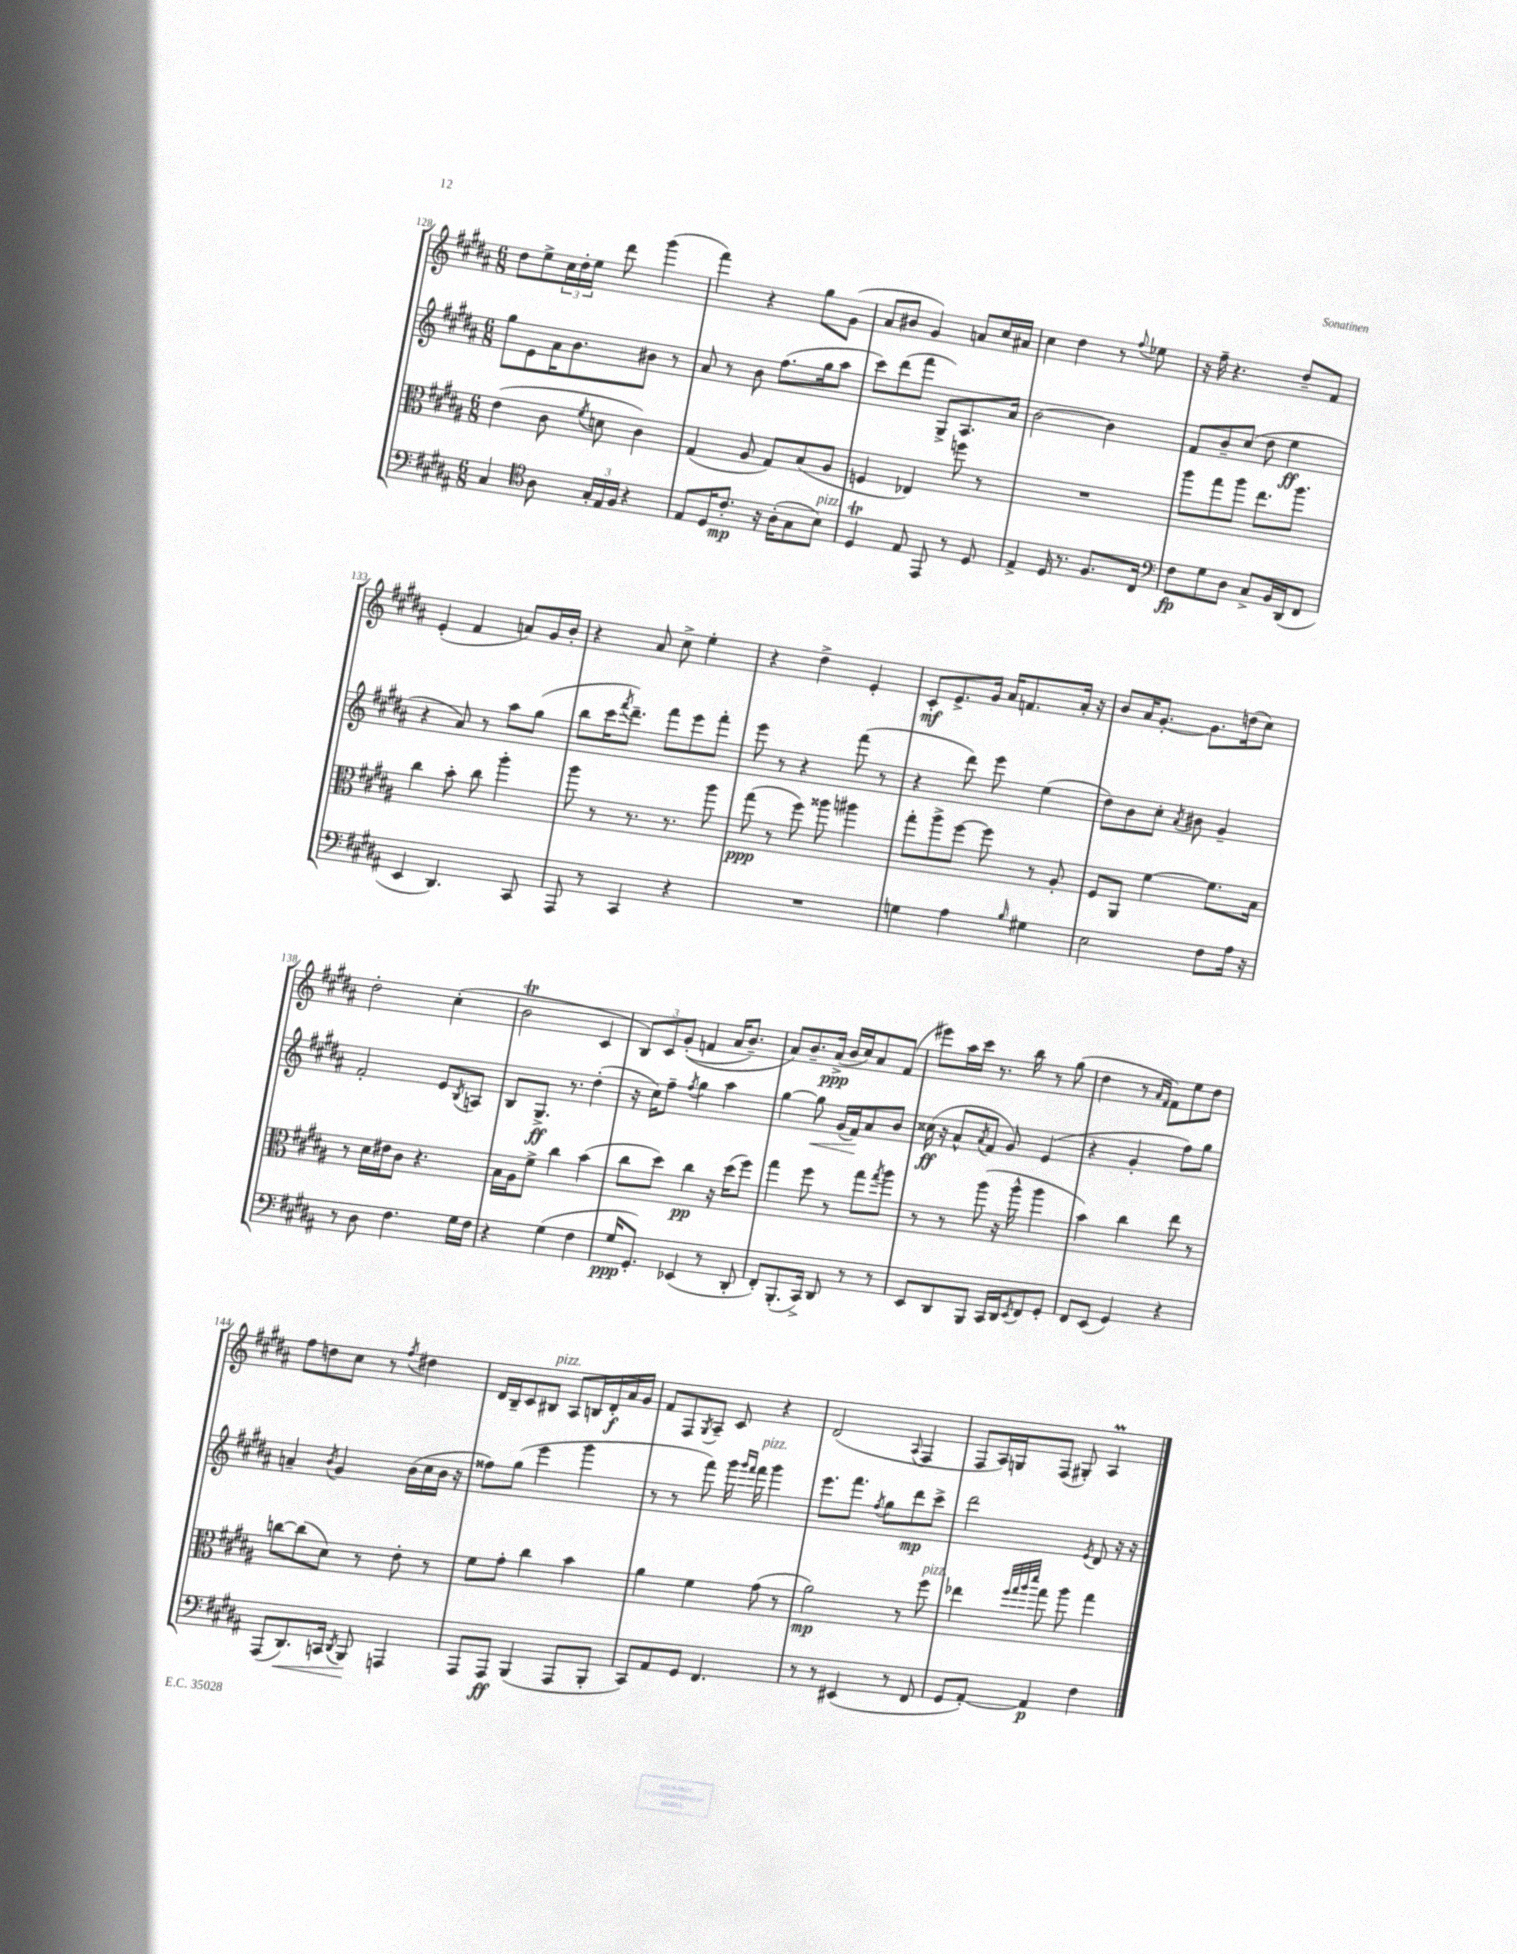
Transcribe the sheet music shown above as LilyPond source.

<<
\new StaffGroup <<
\new Staff = "s0" {
    \clef treble \key b \major \numericTimeSignature \time 6/8
    dis''8 e''8-> \tuplet 3/2 { cis''16 dis''16-. e''16 } dis'''8 gis'''4( |
    fis'''4) r4 gis''8 gis'8( |
    ais'8 bis'8 gis'4) a'8 cis''16 ais'16 |
    cis''4 dis''4 r8 \appoggiatura { fis''8 } ees''8 |
    r16 fis''16-- r4. dis''8-- fis'8 |
    e'4-.( fis'4 a'8) gis'16 b'16-. |
    r4 ais'8 cis''8-> e''4-. |
    r4 dis''4-> e'4-. |
    cis'8-.\mf e'8.-> gis'16 ais'16 f'8. ais'16-. r16 |
    b'8 ais'16 gis'8.~-. gis'8. d''16( cis''8) |
    dis''2-. cis''4-.( |
    b'2\trill cis'4 |
    \tuplet 3/2 { b8) cis'8 gis'8-.(\( } f'4 ais'16 b'8.--) |
    ais'8\) b'8.-- ais'16->\ppp( b'16 cis''16) ais'8 fis'8( |
    eis'''8) ais''16 cis'''16 r8. b''16 r8 gis''8( |
    dis''4 r8 \grace { ais'16 fis'16 } fis'8) e''8 dis''8 |
    fis''8 d''8 cis''8 r8 \acciaccatura { fis''8 } dis''4 |
    dis'16 b16-- cis'8 bis8^\markup { \italic "pizz." } ais8 b16 dis'16-.\f ais'16 gis'16 |
    fis'8 fis8 \acciaccatura { gis8 } ais8-- cis'8 r4 |
    dis'2( \appoggiatura { ais8 } fis4 |
    fis8 ais16) g16 fis8( gis8-.) ais4\prall \bar "|." |
}
\new Staff = "s1" {
    \clef treble \key b \major \numericTimeSignature \time 6/8
    gis''8 e'8 ais'16 b'8. bis'8 r8 |
    ais'8 r8 b'8 fis''8.( gis''16 ais''8 |
    cis'''8) dis'''8( fis'''8 gis8->) ais8. ais'16 |
    b'2~ b'4 |
    fis'8 b'8-- cis''8( dis''8 e''4\ff |
    r4 ais'8) r8 ais''8 gis''8( |
    b''8 cis'''16 \acciaccatura { fis'''8 } dis'''8.--) fis'''8 e'''8 fis'''8-. |
    e'''8 r8 r4 fis'''8( r8 |
    r4 dis'''8) e'''8 e''4( |
    dis''8) b'8 cis''8-. \acciaccatura { ais'8 } bis'8 gis'4-- |
    fis'2-. e'8 \acciaccatura { b8 } a8 |
    b8 gis8.->\ff r8. dis''4-.( |
    r16 cis''16) fis''8-- \acciaccatura { fis''8 } gis''4 ais''4 |
    gis''4~ gis''8\< gis'16( fis'16\!) ais'8 b'8 |
    cisis''16\ff( r16 ais'8-^ \acciaccatura { ais'8 } fis'8 gis'8) e'4( |
    r4 gis'4-. fis''8) gis''8 |
    a'4-- \acciaccatura { b'8 } gis'4 b'16( cis''16 b'16 r16 |
    fisis''8) gis''8( e'''4 gis'''4 |
    r8 r8 fis'''8) gis'''16 \grace { gis'''16 fis'''16 } fis'''16^\markup { \italic "pizz." } gis'''4 |
    e'''8. fis'''8. \acciaccatura { fis''8 } gis''8 dis'''8\mp cis'''8-> |
    dis'''2 \acciaccatura { e'8 } dis'8 r16 r16 \bar "|." |
}
\new Staff = "s2" {
    \clef alto \key b \major \numericTimeSignature \time 6/8
    e'4( cis'8 \acciaccatura { fis'8 } d'8 cis'4) |
    gis4( ais8 gis8) b8( ais8 |
    f4 ees4) f''8 r8 |
    R2. |
    ais''8 gis''8 ais''8 e''8. ais''8. |
    cis''4 b'8-. cis''8 ais''4-. |
    ais''8 r8 r8. r8. ais''8 |
    gis''8\ppp( r8 fis''8) aisis''8 ais''4 |
    gis''8-. ais''8-> fis''8~ fis''8 r8 ais8-. |
    fis8 ais,8 fis'4~ fis'8. b16 |
    r8 dis'16 eis'16 cis'8 r4. |
    b16 ais16 fis'8-> cis''4 b'4( |
    cis''8 dis''8) cis''4\pp r16 dis''16( fis''8) |
    gis''4 fis''8 r8 gis''8 \acciaccatura { gis''8 } ais''8 |
    r8 r8 ais''8( r16 ais''16-^ ais''4 |
    b'4) cis''4 e''8 r8 |
    c''8~ c''8( dis'8) r8 e'8-. r8 |
    fis'8 gis'8-. cis''4 b'4 |
    ais'4 fis'4 gis'8( r8 |
    ais'2\mp) r8 fis''8^\markup { \italic "pizz." } |
    ees''4 \grace { fis''32 gis''32 ais''32 dis'''32 } gis''8 ais''8 gis''4 \bar "|." |
}
\new Staff = "s3" {
    \clef bass \key b \major \numericTimeSignature \time 6/8
    cis4 \clef tenor ais8 \tuplet 3/2 { gis16-. e16 fis16 } r4 |
    e8 dis16 cis'8.-.\mp r16 ais16-.( gis8 b8^\markup { \italic "pizz." }) |
    dis4\trill e8 e,8 r8 dis8 |
    e4-> dis16 r8. fis8. cis16 |
    \clef bass fis8\fp gis8 dis8 cis8-> b,16 dis,16( fis,8 |
    e,4 dis,4.) cis,8 |
    ais,,8 r8 cis,4 r4 |
    R2. |
    g4 ais4 \grace { b16 } gis4 |
    e2 fis8 ais16 r16 |
    r8 dis8 fis4. gis16 fis16 |
    r4 gis4( fis4 |
    gis16\ppp gis,8.-.) ees,4( r8 dis,8-. |
    fis,8-.) b,,8.-.( cis,16->) dis,8 r8 r8 |
    e,8 dis,8 b,,8 cis,16 dis,16 \acciaccatura { e,8 } fis,8 gis,8-. |
    fis,8 e,8( gis,4) r4 |
    ais,,8( dis,8.\<) c,16 \acciaccatura { dis,8 } b,,8\! a,,4 |
    ais,,8 ais,,8\ff b,,4( ais,,8 b,,8-. |
    cis,8) ais,8 gis,8 fis,4. |
    r8 r8 eis,4( r8 fis,8 |
    gis,8 ais,8~-.) ais,4\p fis4 \bar "|." |
}
>>
>>
\layout { \context { \Score currentBarNumber = #128 } }
